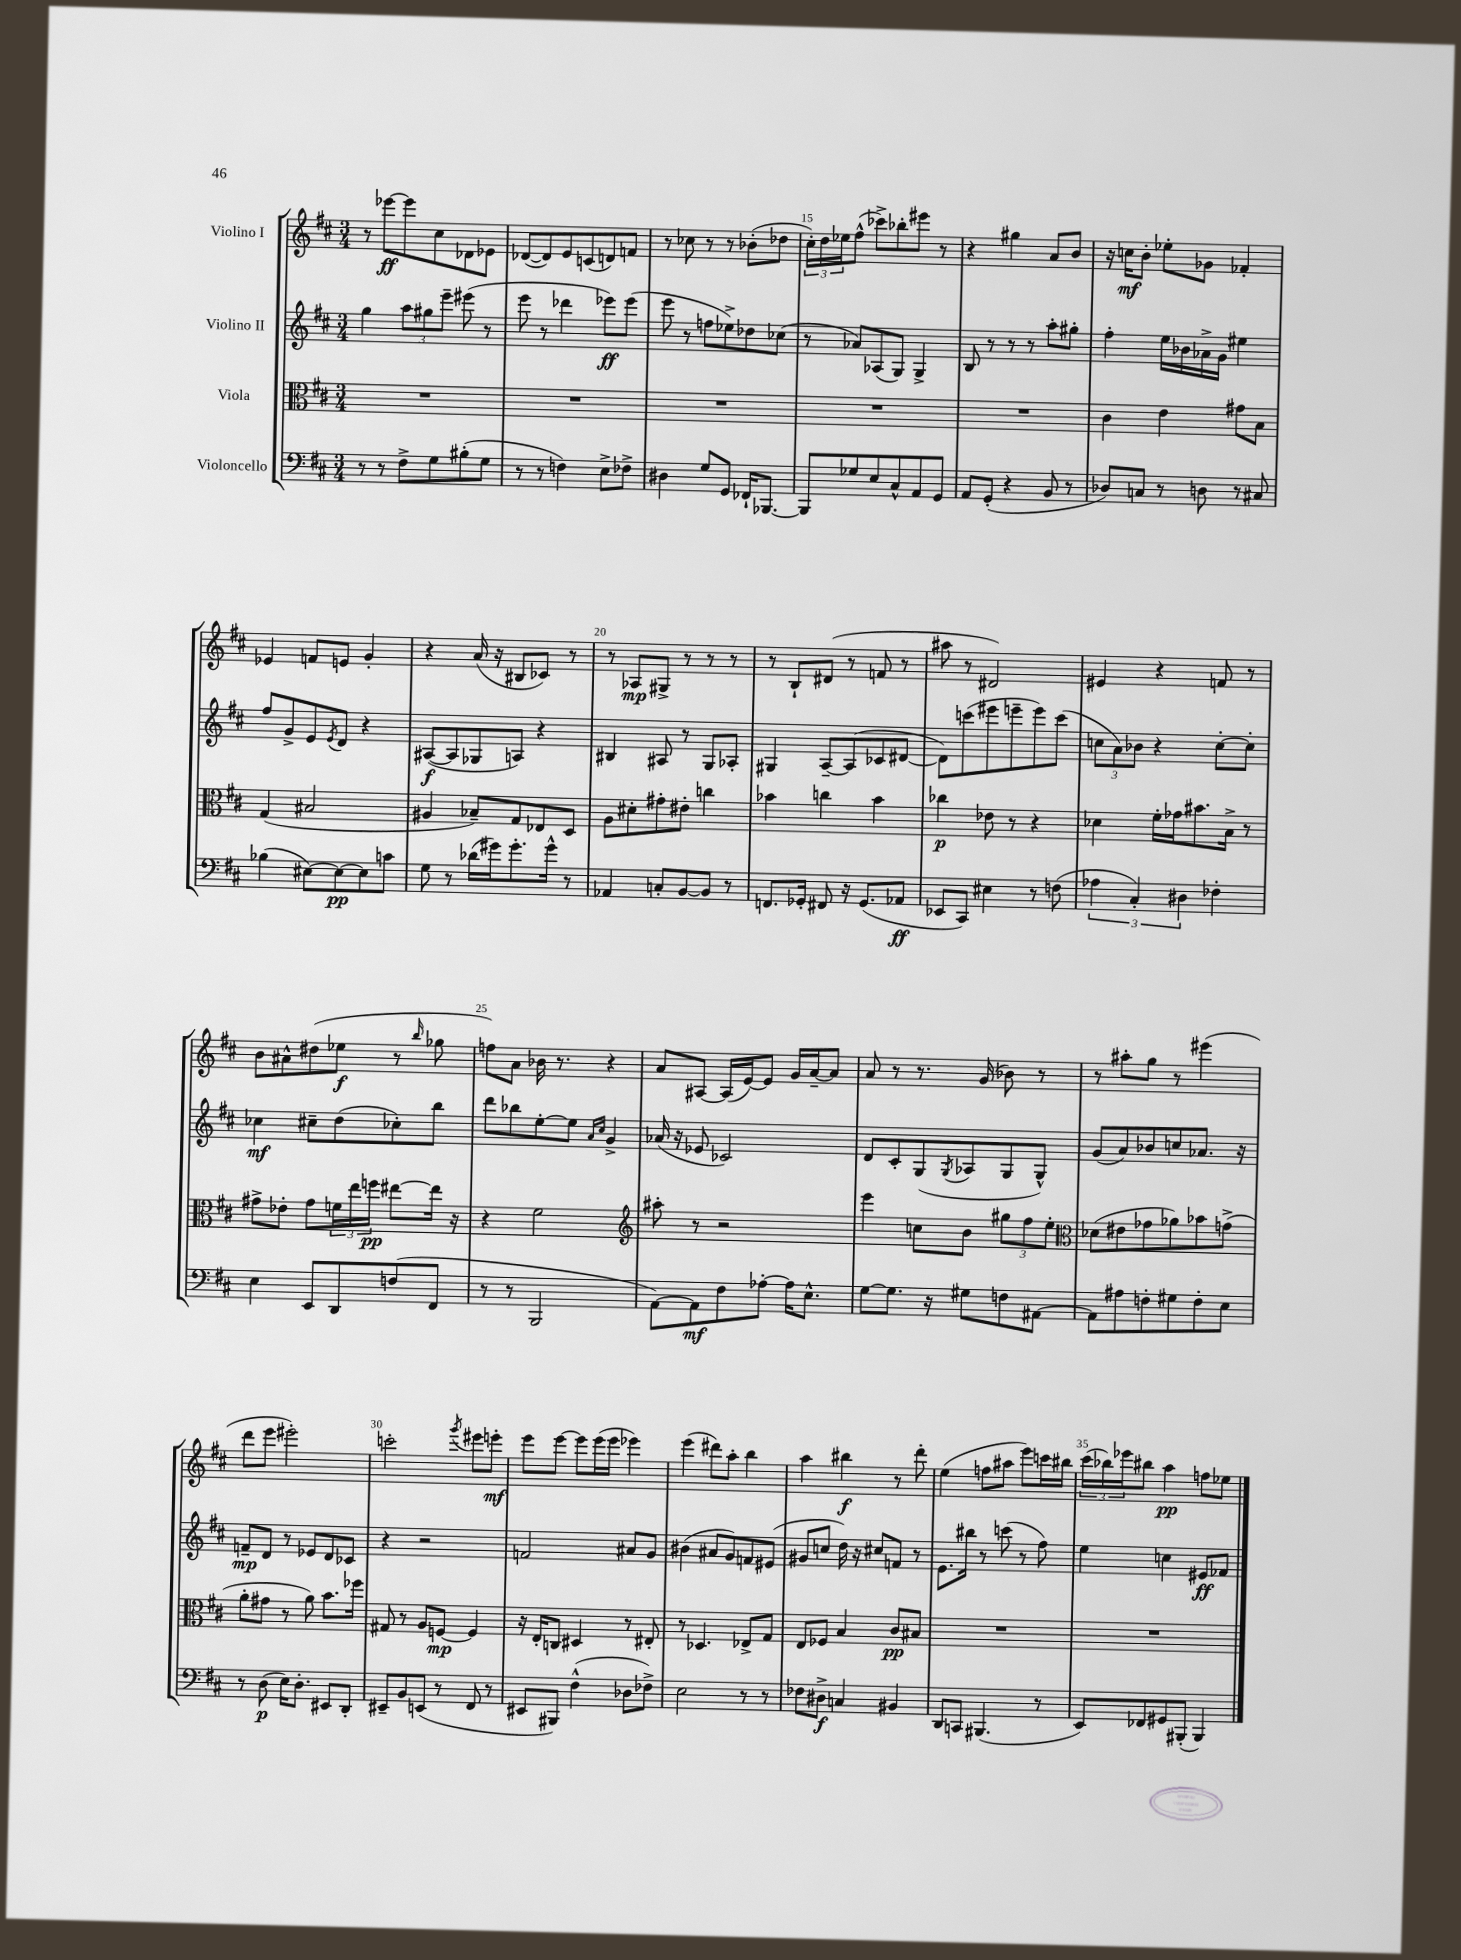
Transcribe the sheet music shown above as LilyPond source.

<<
\new StaffGroup <<
\new Staff = "s0" \with { instrumentName = "Violino I" } {
    \clef treble \key d \major \numericTimeSignature \time 3/4
    r8 ees'''8~\ff ees'''8 cis''8 des'8 ees'8 |
    des'8~( des'8) e'8 c'8( d'8) f'8 |
    r8 ces''8 r8 r8 bes'8-.( des''8 |
    \tuplet 3/2 { cis''16-.) d''16 ees''16 } fis''8-^( ces'''8->) bes''8-. eis'''8 r8 |
    r4 gis''4 a'8 b'8 |
    r16 c''16\mf b'8-. ees''8-. ges'8 fes'4-. |
    ees'4 f'8 e'8 g'4-. |
    r4 a'16( r16 bis8 ces'8) r8 |
    r8 aes8\mp gis8-> r8 r8 r8 |
    r8 b8-! dis'8( r8 f'8 r8 |
    ais''8 r8 dis'2) |
    eis'4 r4 f'8 r8 |
    b'8 ais'8-^ dis''8( ees''8\f r8 \grace { b''16 } ges''8 |
    f''8) a'8 bes'16 r8. r4 |
    a'8 ais8~ ais16( e'16~) e'8 g'16 a'16~-- a'8 |
    a'8 r8 r8. g'16( bes'8) r8 |
    r8 ais''8-. g''8 r8 eis'''4( |
    d'''8 e'''8 eis'''2-.) |
    c'''2-. \acciaccatura { g'''8 } eis'''8 e'''8-.\mf |
    e'''8 e'''8~ e'''8 e'''16( e'''16 ees'''4) |
    e'''4( dis'''8) a''8-. b''4 |
    a''4 bis''4\f r8 d'''8-. |
    e''4( f''8 ais''8 e'''8) c'''16 bis''16 |
    \tuplet 3/2 { cis'''16( bes''16) ees'''16 } bis''8 a''4\pp f''8 ees''8 \bar "|." |
}
\new Staff = "s1" \with { instrumentName = "Violino II" } {
    \clef treble \key d \major \numericTimeSignature \time 3/4
    g''4 \tuplet 3/2 { a''8 gis''8 e'''8-- } eis'''8( r8 |
    e'''8 r8 des'''4 ees'''8\ff) ees'''8( |
    e'''8 r8 f''8 ees''8->) des''8 ces''8( |
    r8 aes'8) aes8( g8) g4-> |
    b8 r8 r8 r8 a''8-. gis''8-. |
    fis''4-. e''16 bes'16 aes'16-> g'16 eis''4 |
    fis''8 g'8-> e'8 \acciaccatura { e'8 } d'8 r4 |
    ais8~\f( ais8 ges8 a8) r4 |
    bis4 ais8 r8 g8 aes8-. |
    gis4 a8~-- a8( ces'8 dis'8~ |
    dis'8) c'''8( eis'''8 e'''8-- e'''8) c'''8( |
    \tuplet 3/2 { c''8 a'8) bes'8 } r4 c''8~-. c''8-. |
    ces''4\mf cis''8-- d''8( ces''8-.) b''8 |
    d'''8 bes''8 e''8~-. e''8 \grace { a'16 cis''16 } g'4-> |
    aes'16( r16 ees'8 ces'2) |
    d'8 cis'8-. g8( \acciaccatura { g8 } aes8 g8 g8-^) |
    g'8( a'8) bes'8 c''8 aes'8. r16 |
    f'8--\mp d'8 r8 ees'8 d'8 ces'8 |
    r4 r2 |
    f'2 ais'8 g'8 |
    bis'4( ais'8 g'8) f'8 eis'8( |
    gis'8 c''8 d''16) r16 cis''8 f'8 r8 |
    e'8. bis''16 r8 c'''8( r8 fis''8) |
    e''4 c''4 eis'8\ff fes'8 \bar "|." |
}
\new Staff = "s2" \with { instrumentName = "Viola" } {
    \clef alto \key d \major \numericTimeSignature \time 3/4
    R2. |
    R2. |
    R2. |
    R2. |
    R2. |
    cis'4 e'4 gis'8 b8 |
    g4( bis2 |
    ais4 bes8--) g8 ees8 d8 |
    a8 dis'8-. gis'8-. eis'8-. c''4 |
    bes'4 c''4 bes'4 |
    ces''4\p ees'8 r8 r4 |
    des'4 fis'16-. ges'16 bis'8. b16-> r8 |
    gis'8-> ees'8-. gis'8 \tuplet 3/2 { f'16 e''16 f''16\pp } eis''8~ eis''16 r16 |
    r4 fis'2 |
    \clef treble ais''8-. r8 r2 |
    e'''4 c''8 b'8 \tuplet 3/2 { gis''8 fis''8 e''8-. } |
    \clef alto des'8( eis'8 ges'8 aes'8) bes'8 g'8->( |
    a'8-. gis'8 r8 a'8) b'8. fes''16 |
    gis8 r8 a8 f8~\mp f4 |
    r16 e16-. c8 dis4 r8 eis8-. |
    r8 des4. ees8-> g8 |
    e8 fes8 b4 cis'8\pp bis8 |
    R2. |
    R2. \bar "|." |
}
\new Staff = "s3" \with { instrumentName = "Violoncello" } {
    \clef bass \key d \major \numericTimeSignature \time 3/4
    r8 r8 fis8-> g8 bis8-.( g8 |
    r8 r8 f4) e8-> fes8-> |
    dis4 g8 g,8 fes,16-! bes,,8.~ |
    bes,,8 ges8 e8 cis8-^ a,8 g,8 |
    a,8 g,8-.( r4 b,8 r8 |
    des8) c8 r8 d8 r8 cis8 |
    bes4( eis8~) eis8~\pp eis8 c'8 |
    g8 r8 des'16( gis'16) gis'8.-. gis'16-^ r8 |
    aes,4 c8-. b,8~ b,8 r8 |
    f,8. ges,16-. fis,8 r16 ges,8.( aes,8\ff |
    ees,8 cis,8) eis4 r8 f8( |
    \tuplet 3/2 { aes4 cis4-.) dis4 } fes4-. |
    e4 e,8 d,8 f8( fis,8 |
    r8 r8 b,,2 |
    a,8~) a,8\mf fis8 aes8~-. aes16 e8.-^ |
    g8~ g8. r16 gis8 f8 ais,8~ |
    ais,8 ais8 f8-. gis8 f8-. e8 |
    r8 d8\p( e16) d8.-. eis,8 d,8-. |
    eis,8-- b,8 e,8( r8 fis,8 r8 |
    eis,8 bis,,8) fis4-^( des8 fes8->) |
    e2 r8 r8 |
    fes8 dis8->\f c4 bis,4 |
    d,8 c,8 bis,,4.( r8 |
    e,8) fes,8 gis,8 bis,,8-.( bis,,4) \bar "|." |
}
>>
>>
\layout { \context { \Score currentBarNumber = #12 \override BarNumber.break-visibility = ##(#f #t #t) barNumberVisibility = #(every-nth-bar-number-visible 5) } }
